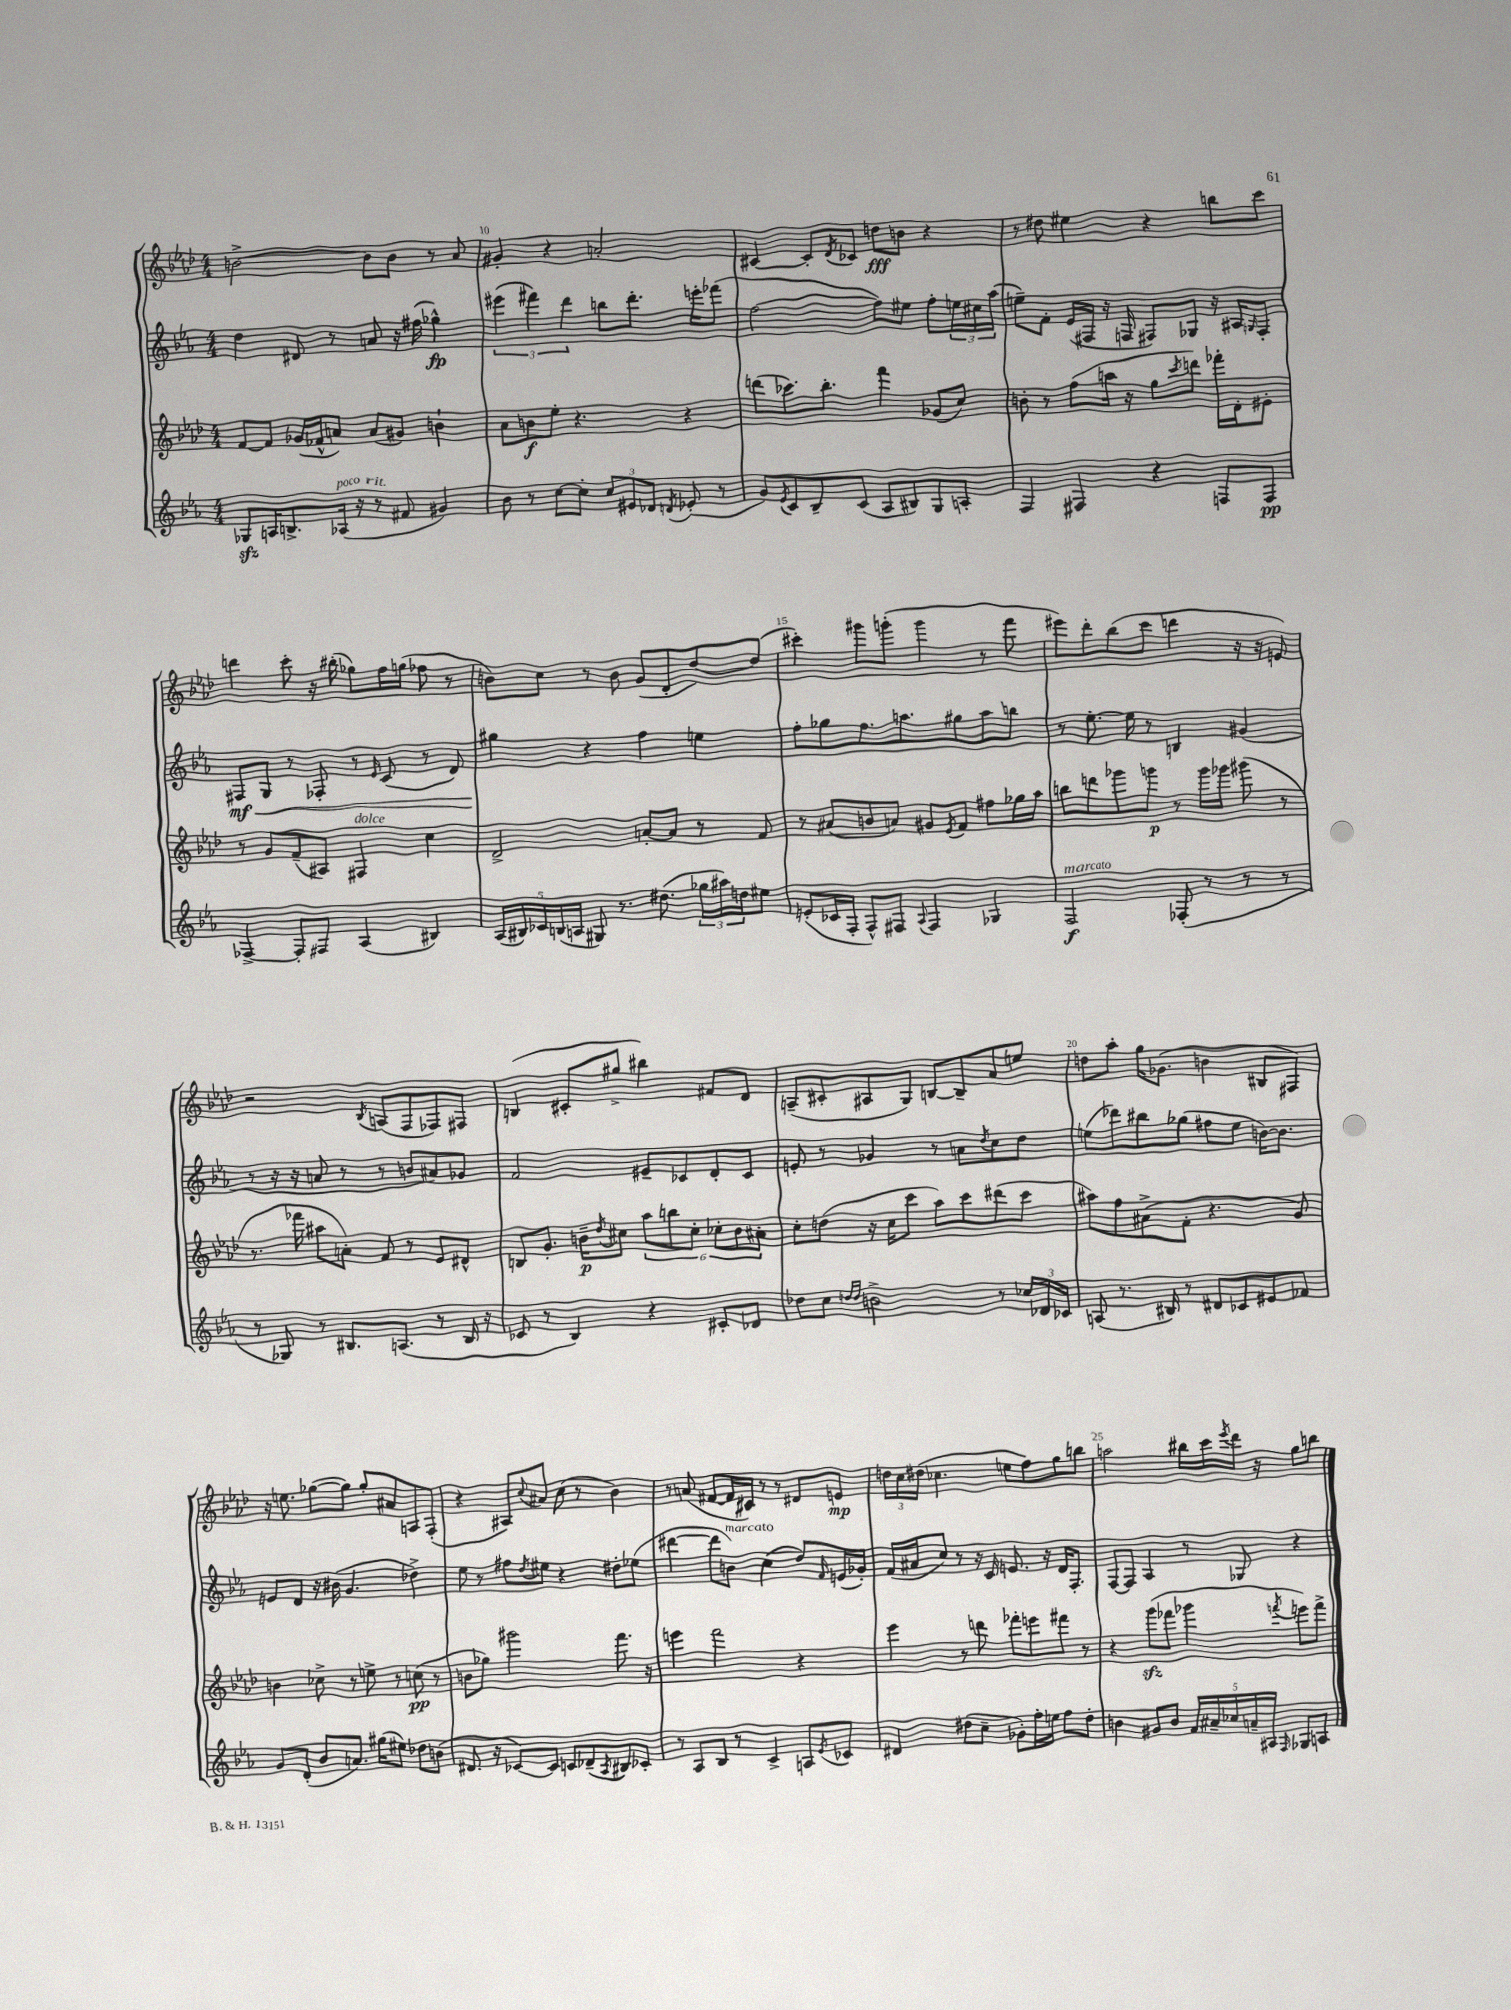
<<
\new StaffGroup <<
\new Staff = "s0" {
    \clef treble \key aes \major \numericTimeSignature \time 4/4
    b'2~-> b'8 b'8 r8 aes'8 |
    gis'4-. r4 a'2-. |
    cis'4~ cis'8-. \acciaccatura { des'8 } ces'8 d''8\fff b'8 r4 |
    r8 dis''8 eis''4 r4 b''8 c'''8 |
    d'''4 c'''8-. r16 bis''16-.( ges''8) f''16 g''16( fes''8 r8 |
    b'8) c''8 r8 b'8 g'8( des'8-. des''8~) des''8( |
    cis'''4-.) gis'''8 g'''8-.( g'''4 r8 f'''8 |
    eis'''8) des'''8-. bes''8( c'''8 d'''4 r16 r16 e'8) |
    r2 \acciaccatura { bes8 } a8( f8 fes8) fis8 |
    b4( cis'8-. gis''8-> bis''4) fis'8 des'8 |
    a8--( cis'8-. ais8 g8) b8~ b8-- aes'8 e''8 |
    d''8 aes''8-. g''16 ges'8.( b'4 bis8 fis8) |
    r16 e''8. ges''8~( ges''8) ges''8-. ais'8 a8 f8-.( |
    r4 ais8) \appoggiatura { c''8 } ais'8 c''8( r8 bes'4) |
    r8 a'8( fis'8~ fis'16 cis'16) r8 r8 dis'8 e'8\mp |
    \tuplet 3/2 { d''16 c''16 dis''16( } ces''4. e''8 f''8) g''8 b''8 |
    a''2 bis''16 c'''16 \acciaccatura { ees'''8 } des'''16 r16 g''8 b''8 \bar "|." |
}
\new Staff = "s1" {
    \clef treble \key ees \major \numericTimeSignature \time 4/4
    d''4 dis'8 r8 a'8 r16 fis''16( ges''4-^\fp) |
    \tuplet 3/2 { eis'''4( fis'''4) d'''4 } b''8 d'''8.-. e'''16-. fes'''8( |
    f''2~ f''8) eis''8 f''8-. \tuplet 3/2 { e''16 cis''16 aes''16( } |
    e''8--) f'8-. ees'16( fis16 r16 f16 fis8) ges8 r16 ais16 \grace { g16 } fis8-. |
    fis8\mf\< g8 r8 fes8-. r8 \grace { ees'16 } c'8( r8 d'8) |
    gis''4\! r4 f''4 e''4 |
    f''8-. ges''8 f''8. a''8. gis''8 a''8 b''8 |
    r8 ees''8.~-. ees''16 r8 b4 gis'4( |
    r8 r16 r16 a'8 r8 r8 b'8 ais'8) ges'8 |
    f'2 eis'8-- ces'8 d'8-. ces'8 |
    e'8-. r8 ges'4 r8 a'8 \acciaccatura { d''8 } c''8 d''8 |
    e''8( des'''8) bis''8 ges''8( fis''8 e''8 b'16~) b'8. |
    e'8 d'8 r16 bis'16( g'4. des''4->) |
    ees''8 r8 fis''8 \acciaccatura { d''8 } eis''8 r4 dis''8-. ees''8( |
    dis'''4~ dis'''8 b'8^\markup { \italic "marcato" }) c''4( d''8) \grace { f'16 } e'16( ges'16-.) |
    f'16( ais'16 c''8) r8 r16 c'16 e'8. r16 d'16 f8.-. |
    f8~ f8 aes4 r8 ges8 r4 \bar "|." |
}
\new Staff = "s2" {
    \clef treble \key aes \major \numericTimeSignature \time 4/4
    f'8~ f'8 ges'16( fes'16-^ a'8) a'8( gis'8) b'4-! |
    aes'8 b'8\f ees''8-. r4. r4 |
    d'''8( ces'''8.) bes''8.-. f'''4 ges'8( c''8) |
    b'8-. r8 f''8( a''16 r16 g''8 \acciaccatura { c'''8 } d'''8) fes'''16-. des'16-. eis'8-. |
    r8 g'8 f'8--( ais8) fis4^\markup { \italic "dolce" } c''4 |
    des'2-> a'8~-. a'8 r8 f'8 |
    r8 ais'8( b'8 a'8) gis'8 \acciaccatura { ees'8 } f'8 fis''8 ges''16 aes''16 |
    b''8 d'''8 ges'''8 g'''8\p r8 g'''16 ges'''16 gis'''8( r8 |
    r8. fes'''16 ais''8 a'8-.) f'8 r8 ees'8 dis'8-^ |
    b8 g'8.-. b'16--\p \acciaccatura { des''8 } cis''8 \tuplet 6/4 { aes''8 b''8 cis''8-. ces''8-. b'8 ais'8-. } |
    c''8-. d''8( r16 c''16 c'''8 aes''8) c'''8 dis'''8( c'''8 |
    ais''8) f''8 ais'8->( f'8-. r4. g'8) |
    b'4 ces''8-> r8 e''8-> r8 c''8\pp( r8 |
    b'8 ges''8) gis'''2 f'''8. r16 |
    e'''4 f'''2 r4 |
    ees'''4 r8 d'''8 fes'''8-. e'''8 fis'''8 r8 |
    r4 g'''8\sfz( fes'''8 ges'''4 \acciaccatura { f'''8 } e'''8) f'''8-> \bar "|." |
}
\new Staff = "s3" {
    \clef treble \key ees \major \numericTimeSignature \time 4/4
    ges8\sfz a16 b8.-> aes16^\markup { \italic "poco rit." }( r16 r8 fis'8 gis'4) |
    bes'8 r8 c''8~ c''8-. \tuplet 3/2 { c''8 eis'8 des'8 } \acciaccatura { d'8 } ees'8-.( r8 |
    g'8) \acciaccatura { ees'8 } c'8 bes8-- c'8( aes8 bis8) g8 a8-. |
    f4 fis4 r4 f8 f8\pp |
    fes4~-> fes8-. fis8 aes4( bis4) |
    \tuplet 5/4 { aes16( bis16) ces'16 b16( a16 } gis8) r8. dis''8.( \tuplet 3/2 { ges''16 ais''16) d''16 } eis''8 |
    e'8-.( ces'16 f16-. f8-^) fis8 \appoggiatura { aes8 } fis4 ges4 |
    f2\f^\markup { \italic "marcato" } fes8-.( r8 r8 r8 |
    r8 ges8) r8 bis8. a8.( r8 bis16 r16 |
    ces'8 r8 bes4) r4 cis'8-. des'8 |
    des''8 c''8 \grace { d''16 d''16 } b'2-> r8 \tuplet 3/2 { ces''16 des'16 ces'16 } |
    a8( r8. bis16) r8 dis'8 ces'8 eis'8 fes'8 |
    g'8 d'8-.( bes'8 a'8.) gis''16( eis''8) des''8 b'8( |
    dis'8. r16 ces'8~) ces'8 c'8 des'8--( \acciaccatura { aes8 } bis8) ces'8-. |
    r8 aes8 bes8 r8 c'4-> a8 \acciaccatura { ees'8 } ces'8 |
    dis'4 dis''8( c''8-- ges'8-.) f''16-. e''16 f''8 dis''8-. |
    b'4 gis'8 b'8 \tuplet 5/4 { f'16 ais'16-- ces''16 a'16-- ais16 } \grace { f16 } ges8 a8 \bar "|." |
}
>>
>>
\layout { \context { \Score currentBarNumber = #9 \override BarNumber.break-visibility = ##(#f #t #t) barNumberVisibility = #(every-nth-bar-number-visible 5) } }
